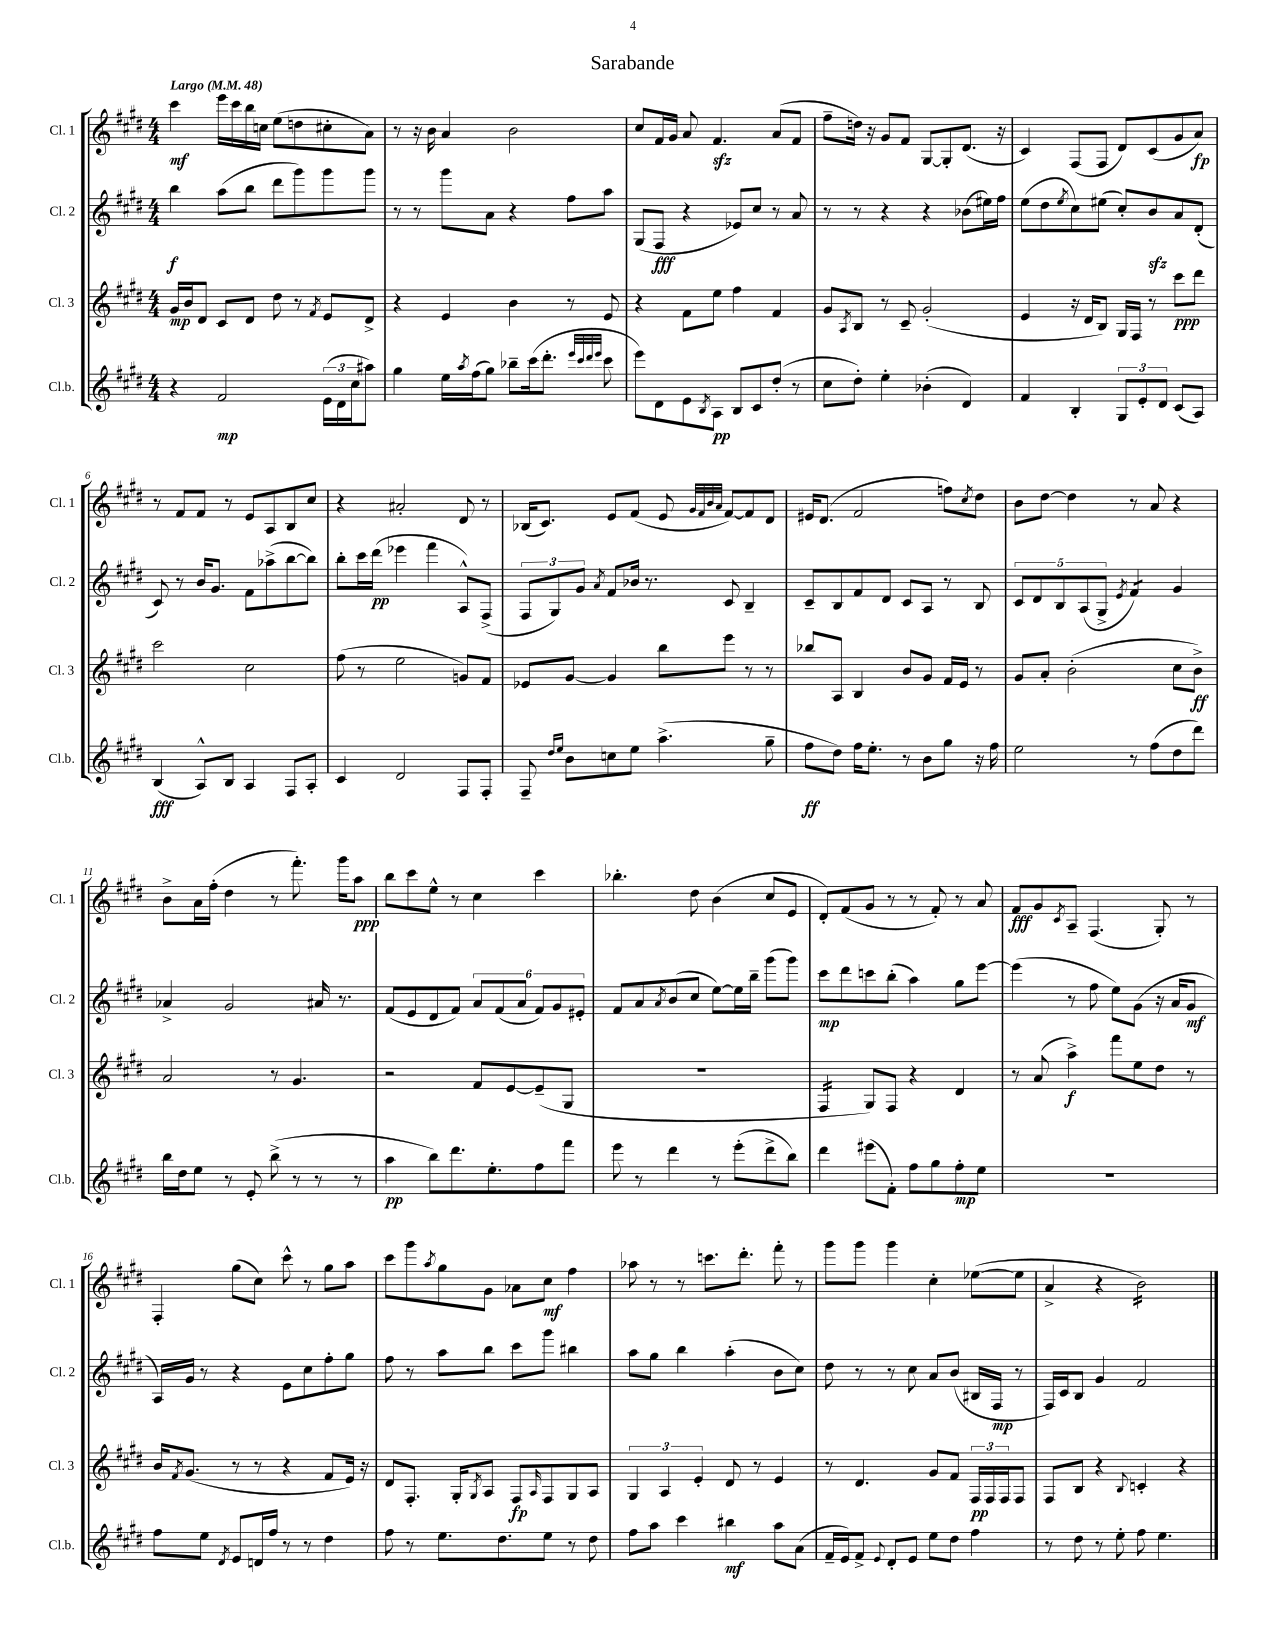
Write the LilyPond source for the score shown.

\header { title = "Sarabande" }
<<
\new StaffGroup <<
\new Staff = "s0" \with { instrumentName = "Cl. 1" shortInstrumentName = "Cl. 1" } {
    \clef treble \key e \major \numericTimeSignature \time 4/4 \tempo "Largo" 4 = 48
    cis'''4\mf e'''16 cis'''16 b''16 c''16 e''8( d''8 cis''8-. a'8) |
    r8 r16 b'16 a'4 b'2 |
    cis''8 fis'16 gis'16 a'8 fis'4.\sfz a'8( fis'8 |
    fis''8-- d''16) r16 gis'8 fis'8 gis8~ gis8-. dis'8.( r16 |
    cis'4) fis8( fis8 dis'8) cis'8( gis'8 a'8\fp) |
    r8 fis'8 fis'8 r8 e'8 a8 b8 cis''8 |
    r4 ais'2-. dis'8 r8 |
    bes16( cis'8.) e'8 fis'8( e'8 \grace { gis'32 fis'32 b'32 a'32 } fis'8~) fis'8 dis'8 |
    eis'16 dis'8.( fis'2 f''8) \acciaccatura { cis''8 } dis''8 |
    b'8 dis''8~ dis''4 r8 a'8 r4 |
    b'8-> a'16 fis''16-.( dis''4 r8 fis'''8.-.) gis'''16 a''8\ppp |
    b''8 cis'''8 e''8-^ r8 cis''4 cis'''4 |
    bes''4.-. dis''8 b'4( cis''8 e'8 |
    dis'8-.) fis'8( gis'8 r8 r8 fis'8-.) r8 a'8 |
    fis'8\fff gis'8 \acciaccatura { cis'8 } a8-- fis4.( gis8-.) r8 |
    fis4-. gis''8( cis''8) cis'''8-^ r8 gis''8 a''8 |
    cis'''8 gis'''8 \acciaccatura { a''8 } gis''8 gis'8 aes'8 cis''8\mf fis''4 |
    aes''8 r8 r8 c'''8. dis'''8.-. fis'''8-. r8 |
    gis'''8 gis'''8 gis'''4 cis''4-. ees''8~( ees''8 |
    a'4-> r4 b'2:16) \bar "|." |
}
\new Staff = "s1" \with { instrumentName = "Cl. 2" shortInstrumentName = "Cl. 2" } {
    \clef treble \key e \major \numericTimeSignature \time 4/4
    b''4\f a''8( b''8 dis'''8 gis'''8) gis'''8 gis'''8 |
    r8 r8 gis'''8 a'8 r4 fis''8 a''8 |
    gis8( fis8\fff r4 ees'8) cis''8 r8 a'8 |
    r8 r8 r4 r4 bes'8( eis''16) fis''16 |
    e''8( dis''8 \acciaccatura { e''8 } cis''8) eis''8( cis''8-.) b'8\sfz a'8 dis'8-.( |
    cis'8) r8 b'16 gis'8. fis'8 aes''8->( b''8~ b''8) |
    b''8-. cis'''16 dis'''16\pp( ees'''4 fis'''4 a8-^) fis8->( |
    \tuplet 3/2 { fis8 gis8) gis'8 } \acciaccatura { a'8 } fis'8 bes'16 r8. cis'8 b4-- |
    cis'8-- b8 fis'8 dis'8 cis'8 a8 r8 b8 |
    \tuplet 5/4 { cis'8 dis'8 b8 a8( gis8-> } \acciaccatura { e'8 } fis'4:8) gis'4 |
    aes'4-> gis'2 ais'16 r8. |
    fis'8( e'8 dis'8 fis'8) \tuplet 6/4 { a'8 fis'8( a'8 fis'8) gis'8 eis'8-. } |
    fis'8 a'8 \acciaccatura { a'8 } b'8( cis''8 e''8~) e''16 b''16-- gis'''8( gis'''8) |
    cis'''8\mp dis'''8 c'''8 b''8-.( a''4) gis''8 e'''8~ |
    e'''4( r8 fis''8 e''8) gis'8( r16 a'16 gis'8\mf |
    a16) gis'16 r8 r4 e'8 cis''8 fis''8-. gis''8 |
    fis''8 r8 a''8 b''8 cis'''8 gis'''8 bis''4 |
    a''8 gis''8 b''4 a''4-.( b'8 cis''8) |
    dis''8 r8 r8 cis''8 a'8 b'8( bis16 fis16\mp r8 |
    fis16) cis'16 b8 gis'4 fis'2 \bar "|." |
}
\new Staff = "s2" \with { instrumentName = "Cl. 3" shortInstrumentName = "Cl. 3" } {
    \clef treble \key e \major \numericTimeSignature \time 4/4
    gis'16\mp b'16 dis'8 cis'8 dis'8 dis''8 r8 \acciaccatura { fis'8 } e'8 dis'8-> |
    r4 e'4 b'4 r8 e'8 |
    r4 fis'8 e''8 fis''4 fis'4 |
    gis'8 \acciaccatura { a8 } b8 r8 cis'8-- gis'2-.( |
    e'4 r16 dis'16 b8) gis16 fis16 r8 cis'''8\ppp dis'''8 |
    cis'''2 cis''2 |
    fis''8( r8 e''2 g'8) fis'8 |
    ees'8 gis'8~ gis'4 b''8 e'''8 r8 r8 |
    bes''8 a8 b4 b'8 gis'8 fis'16 e'16 r8 |
    gis'8 a'8-. b'2-.( cis''8 b'8->\ff) |
    a'2 r8 gis'4. |
    r2 fis'8 e'8~ e'8--( gis8 |
    R1 |
    fis4:16 gis8) fis8 r4 dis'4 |
    r8 a'8( a''4->\f) fis'''8 e''8 dis''8 r8 |
    b'16 \acciaccatura { fis'8 } gis'8.( r8 r8 r4 fis'8 e'16) r16 |
    dis'8 fis8.-. gis16-. \acciaccatura { gis8 } a8 fis8\fp \grace { a16 } fis8 gis8 a8 |
    \tuplet 3/2 { gis4 a4 e'4-. } dis'8 r8 e'4 |
    r8 dis'4. gis'8 fis'8 \tuplet 3/2 { fis16\pp fis16 fis16 } fis8 |
    fis8 b8 r4 \appoggiatura { b8 } c'4-. r4 \bar "|." |
}
\new Staff = "s3" \with { instrumentName = "Cl.b." shortInstrumentName = "Cl.b." } {
    \clef treble \key e \major \numericTimeSignature \time 4/4
    r4 fis'2\mp \tuplet 3/2 { e'16( dis'16 cis''16 } ais''8) |
    gis''4 e''16 \acciaccatura { a''8 } fis''16( gis''8) bes''8-- cis'''16( dis'''8.-. \grace { e'''32 cis'''32 dis'''32 e'''32 } cis'''8 |
    e'''8) dis'8 e'8 \acciaccatura { b8 } a8\pp b8 cis'8 dis''8-.( r8 |
    cis''8 dis''8-.) e''4-. bes'4-.( dis'4) |
    fis'4 b4-. \tuplet 3/2 { gis8 e'8-. dis'8 } cis'8( a8) |
    b4\fff( a8-^) b8 a4 fis8 a8-. |
    cis'4 dis'2 fis8 fis8-. |
    fis8-- \grace { dis''16 e''16 } b'8 c''8 e''8 a''4.->( gis''8-- |
    fis''8\ff dis''8) fis''16 e''8.-. r8 b'8 gis''8 r16 fis''16 |
    e''2 r8 fis''8( dis''8 dis'''8) |
    b''16 dis''16 e''8 r8 e'8-. b''8->( r8 r8 r8 |
    a''4\pp b''8) dis'''8. e''8.-. fis''8 fis'''8 |
    e'''8 r8 dis'''4 r8 e'''8-.( dis'''8-> b''8) |
    dis'''4 eis'''8( fis'8-.) fis''8 gis''8 fis''8-.\mp e''8 |
    R1 |
    fis''8 e''8 \acciaccatura { dis'8 } e'8 d'16 fis''16 r8 r8 dis''4 |
    fis''8 r8 e''8. dis''8. e''8 r8 dis''8 |
    fis''8 a''8 cis'''4 bis''4\mf a''8 a'8( |
    fis'16-- e'16) fis'8-> \appoggiatura { e'8 } dis'8-. e'8 e''8 dis''8 fis''4 |
    r8 dis''8 r8 e''8-. fis''8 e''4. \bar "|." |
}
>>
>>
